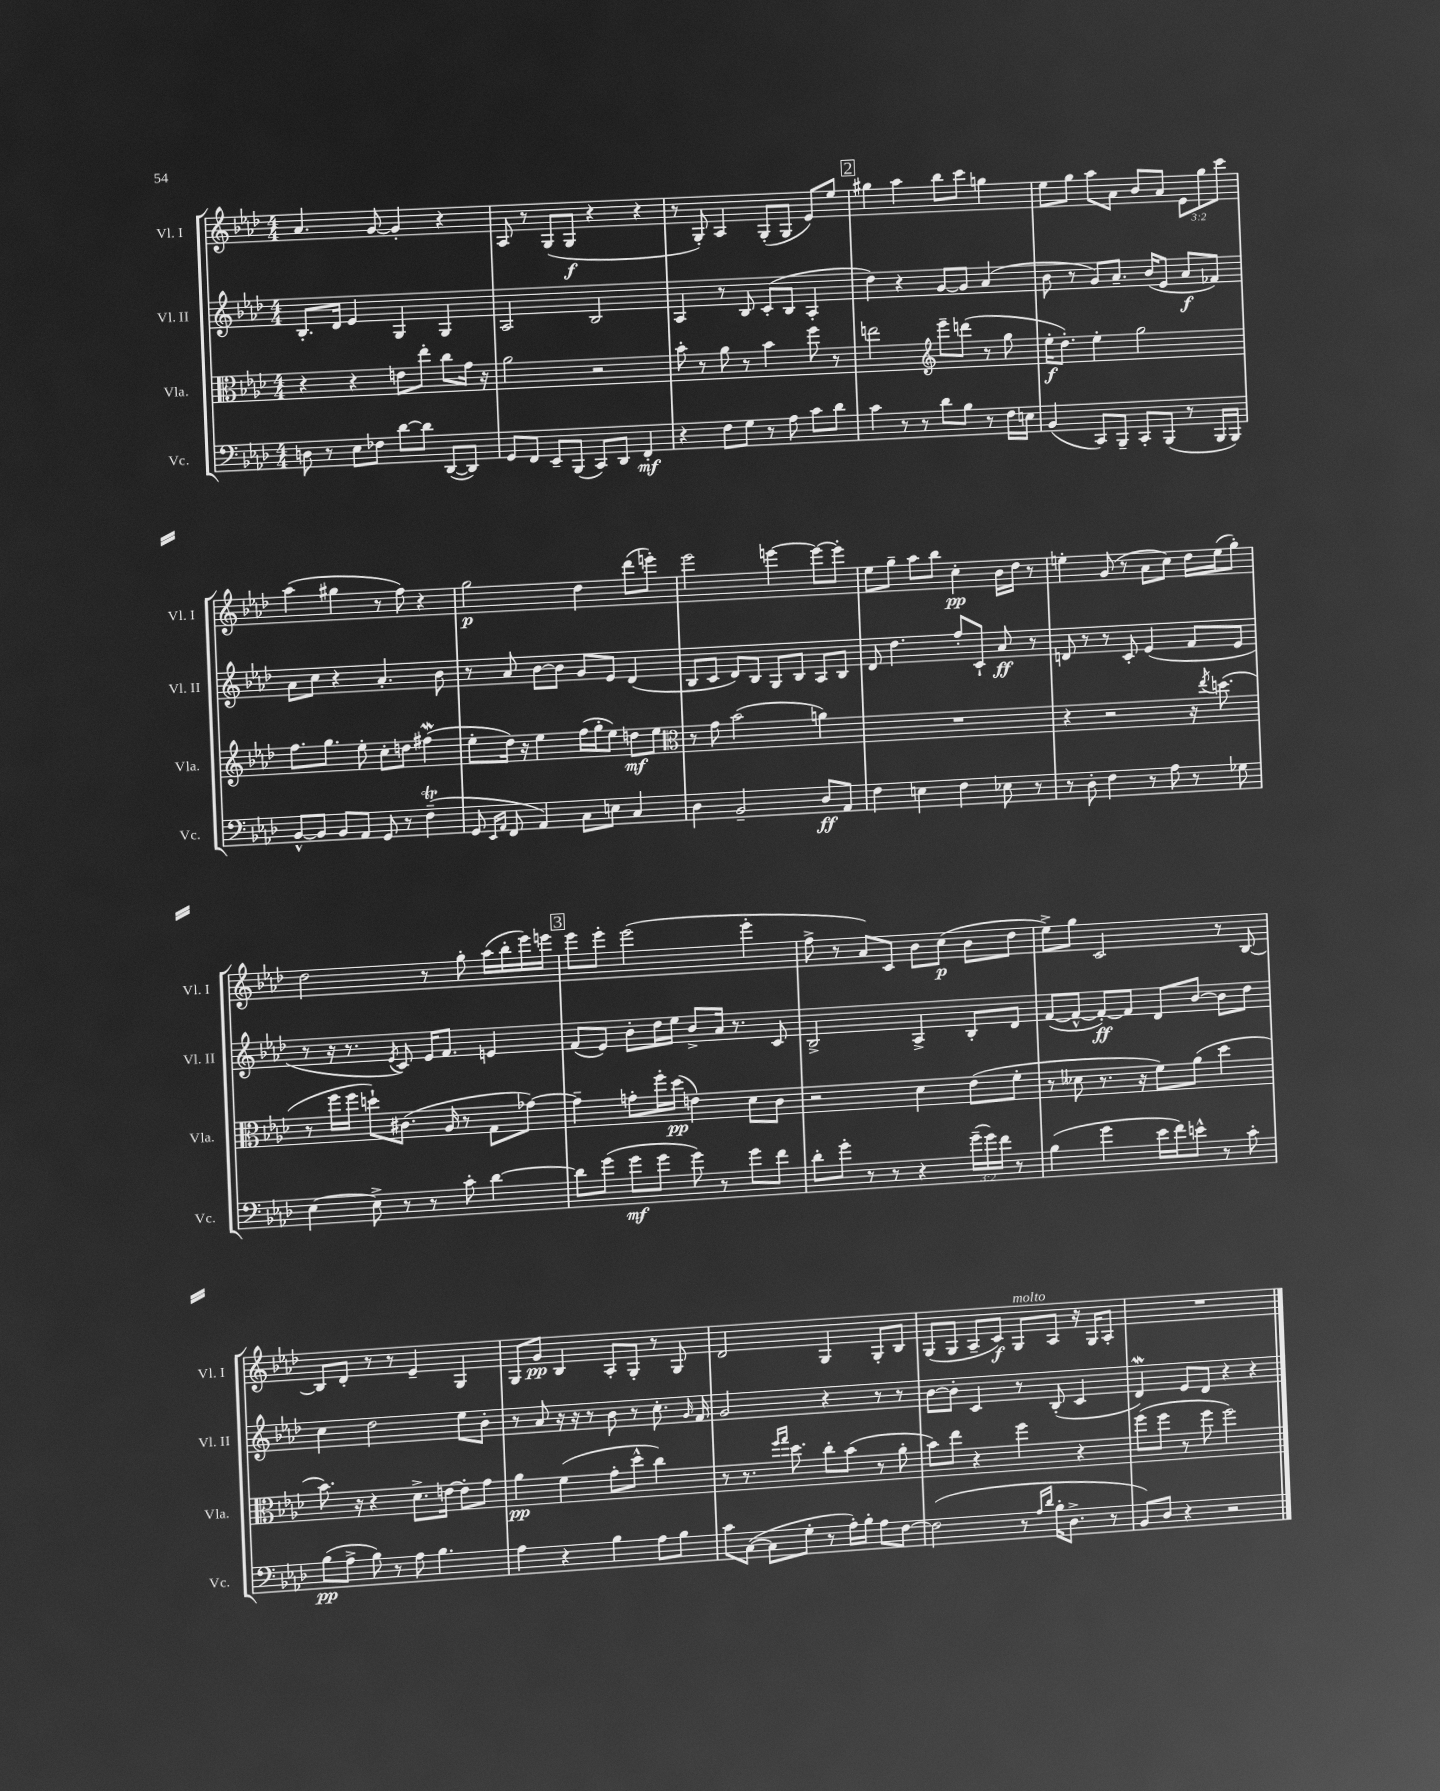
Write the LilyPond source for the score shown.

<<
\new StaffGroup <<
\new Staff = "s0" \with { instrumentName = "Vl. I" shortInstrumentName = "Vl. I" } {
    \clef treble \key aes \major \numericTimeSignature \time 4/4 \override Staff.TupletNumber.text = #tuplet-number::calc-fraction-text
    \autoBeamOff aes'4. g'8~ g'4-. r4 |
    aes8 r8 g8[( g8]\f r4 r4 |
    r8 g8-.) aes4 g8[-.( g8] ees'8[) ees''8] |
    \mark \markup { \box "2" } gis''4 aes''4 bes''8[ c'''8] g''4 |
    ees''8[ g''8] aes''8[ aes'8] bes'8[ aes'8] \tuplet 3/2 { ees'8[ g''8 c'''8] } |
    aes''4( gis''4 r8 f''8) r4 |
    g''2\p des''4 des'''8[( e'''8]-.) |
    ees'''2 e'''4~ e'''8[~ e'''8]-. |
    ees''8[ g''8]-- aes''8[ bes''8] c''4-.\pp bes'16[ des''16] r8 |
    e''4-. g'8( r8 aes'8[ c''8]) des''16[ e''16( g''8]-.) |
    des''2 r8 g''8-. aes''16[( bes''16-. ees'''16) e'''16] |
    \mark \markup { \box "3" } ees'''8[ ees'''8]-. ees'''2( ees'''4-. |
    f''8-> r8 aes'8[) c'8] bes'8[ c''8]\p( bes'8[ des''8] |
    ees''8[->) g''8] c'2 r8 bes8~ |
    bes8[ des'8]-. r8 r8 ees'4-- g4 |
    g8[ g'8]\pp bes4 aes8[-. g8]-. r8 g8 |
    des'2 g4 g8[-. bes8] |
    g8[( g8] aes8[-- c'8]\f) g8[^\markup { \italic "molto" } aes8] r16 g16[ aes8]-. |
    R1 \bar "|." |
}
\new Staff = "s1" \with { instrumentName = "Vl. II" shortInstrumentName = "Vl. II" } {
    \clef treble \key aes \major \numericTimeSignature \time 4/4
    \autoBeamOff bes8.[-. des'16] ees'4 g4 g4 |
    aes2 bes2 |
    aes4 r8 bes8 c'8[-.( bes8] aes4-. |
    \mark \markup { \box "2" } des''4) r4 g'8[~ g'8] aes'4( |
    bes'8 r8 g'8[) aes'8.]-- bes'16[( ees'8] aes'8[\f fes'8]) |
    aes'8[ c''8] r4 aes'4.-. bes'8 |
    r8 aes'8 bes'8[~ bes'8] g'8[ ees'8] des'4( |
    bes8[ c'8] des'8[) bes8] g8[ bes8] aes8[ bes8] |
    des'8 des''4. f''8[-. c'8]-! aes'8\ff r8 |
    d'8 r8 r8 c'8-. ees'4( f'8[ ees'8] |
    r8 r16 r8. \acciaccatura { ees'8 } c'8) ees'16[ f'8.] e'4 |
    \mark \markup { \box "3" } f'8[( ees'8]) bes'8[-. des''16 ees''16] bes'8[-> aes'16] r8. c'8 |
    bes2-> aes4-> bes8[-. des'8] |
    f'8[~( f'8]~-^ f'8[~-.\ff) f'8] des'8[ bes'8]~ bes'8[ des''8] |
    c''4 des''2 ees''8[ bes'8]-. |
    r8 aes'8 r16 r16 r8 bes'8 r8 c''8.-. \grace { g'16 } f'16 |
    g'2 r4 r8 r8 |
    bes'8[~ bes'8]-. c'4 r8 bes8-.( c'4 |
    des'4\mordent) ees'8[ des'8] r4 r4 \bar "|." |
}
\new Staff = "s2" \with { instrumentName = "Vla." shortInstrumentName = "Vla." } {
    \clef alto \key aes \major \numericTimeSignature \time 4/4
    \autoBeamOff r4 r4 e'8[ ees''8]-. c''8[ g'16] r16 |
    aes'2 r2 |
    bes'8-. r8 aes'8 r8 bes'4 f''8 r8 |
    \mark \markup { \box "2" } e''2 \clef treble ees'''8[-- d'''8]( r8 g''8 |
    ees''16[-.\f des''8.]-.) ees''4-. g''2 |
    f''8.[ g''8.] ees''8-. c''8[-. d''8] fis''4\mordent( |
    ees''8[-. des''16]) r16 ees''4 f''16[( g''16-. ees''8]) d''8[\mf ees''8] |
    \clef alto r8 g'8 bes'2( a'4) |
    R1 |
    r4 r2 r16 \acciaccatura { ees''8 } d''8.( |
    r8 f''16[ f''16] d''8[-!) cis'8.]( aes16 r8 g8[ ges'8]~) |
    \mark \markup { \box "3" } ges'4-- g'8[-. f''16-. des''16]\pp( e'4) des'8[ c'8] |
    r2 des'4 ees'8[( f'8]-. |
    r8 deses'8 r8. r16 f'8[) aes'8]( des''4 |
    bes'8.) r16 r4 des'8.[-> e'16]~ e'8[-. g'8] |
    aes'4\pp f'4( g'8[-. des''8]-^ c''4) |
    r8 r8. \grace { f''16[ g''16] } des''8. c''8[-. bes'8]( r8 aes'8-. |
    bes'8[) ees''8] r4 f''4 r4 |
    f''8[( f''8] r8 f''8 f''2) \bar "|." |
}
\new Staff = "s3" \with { instrumentName = "Vc." shortInstrumentName = "Vc." } {
    \clef bass \key aes \major \numericTimeSignature \time 4/4 \override Staff.TupletNumber.text = #tuplet-number::calc-fraction-text
    \autoBeamOff d8 r8 ees8[ fes8] des'8[~ des'8] des,8[~( des,8]) |
    g,8[ f,8] ees,8[-- bes,,8]( c,8[) des,8] f,4-.\mf |
    r4 f8[ g8] r8 aes8 c'8[ des'8] |
    \mark \markup { \box "2" } c'4 r8 r8 des'8[ bes8] r8 f16[ e16] |
    bes,4( c,8[) bes,,8]-- c,8[-. bes,,8]( r8 bes,,16[ bes,,16]) |
    bes,8[~-^ bes,8] bes,8[ aes,8] g,8 r8 f4--\trill( |
    g,8 \grace { ees,16[ aes,16] } f,8 aes,4) c8[ e8] c4 |
    des4 bes,2-- des8[\ff aes,8] |
    f4 e4 f4 ees8 r8 |
    r8 des8-. f4 r8 aes8 r8 ges8 |
    ees4~ ees8-> r8 r8 c'8-. des'4~ |
    \mark \markup { \box "3" } des'8[ g'8]( g'8[\mf g'8] g'8) r8 g'8[ f'8] |
    des'8[-. g'8]-. r8 r8 r4 \tuplet 3/2 { g'16[--( g'16) f'16] } r8 |
    bes4( g'4 ees'16[ f'16) e'8]-^ r8 c'8-. |
    bes8[\pp( aes8]-> bes8) r8 aes8 bes4. |
    aes4 r4 bes4 aes8[ bes8] |
    c'8[ c8]~( c8[ g8]-. r8 aes16[-.) bes16]-. aes8[ f8]~ |
    f2( r8 \grace { aes16[ des'16] } bes16[-. des8.]-> r8 |
    bes,8[) des8] r4 r2 \bar "|." |
}
>>
>>
\layout { \context { \Score \remove "Bar_number_engraver" } }
